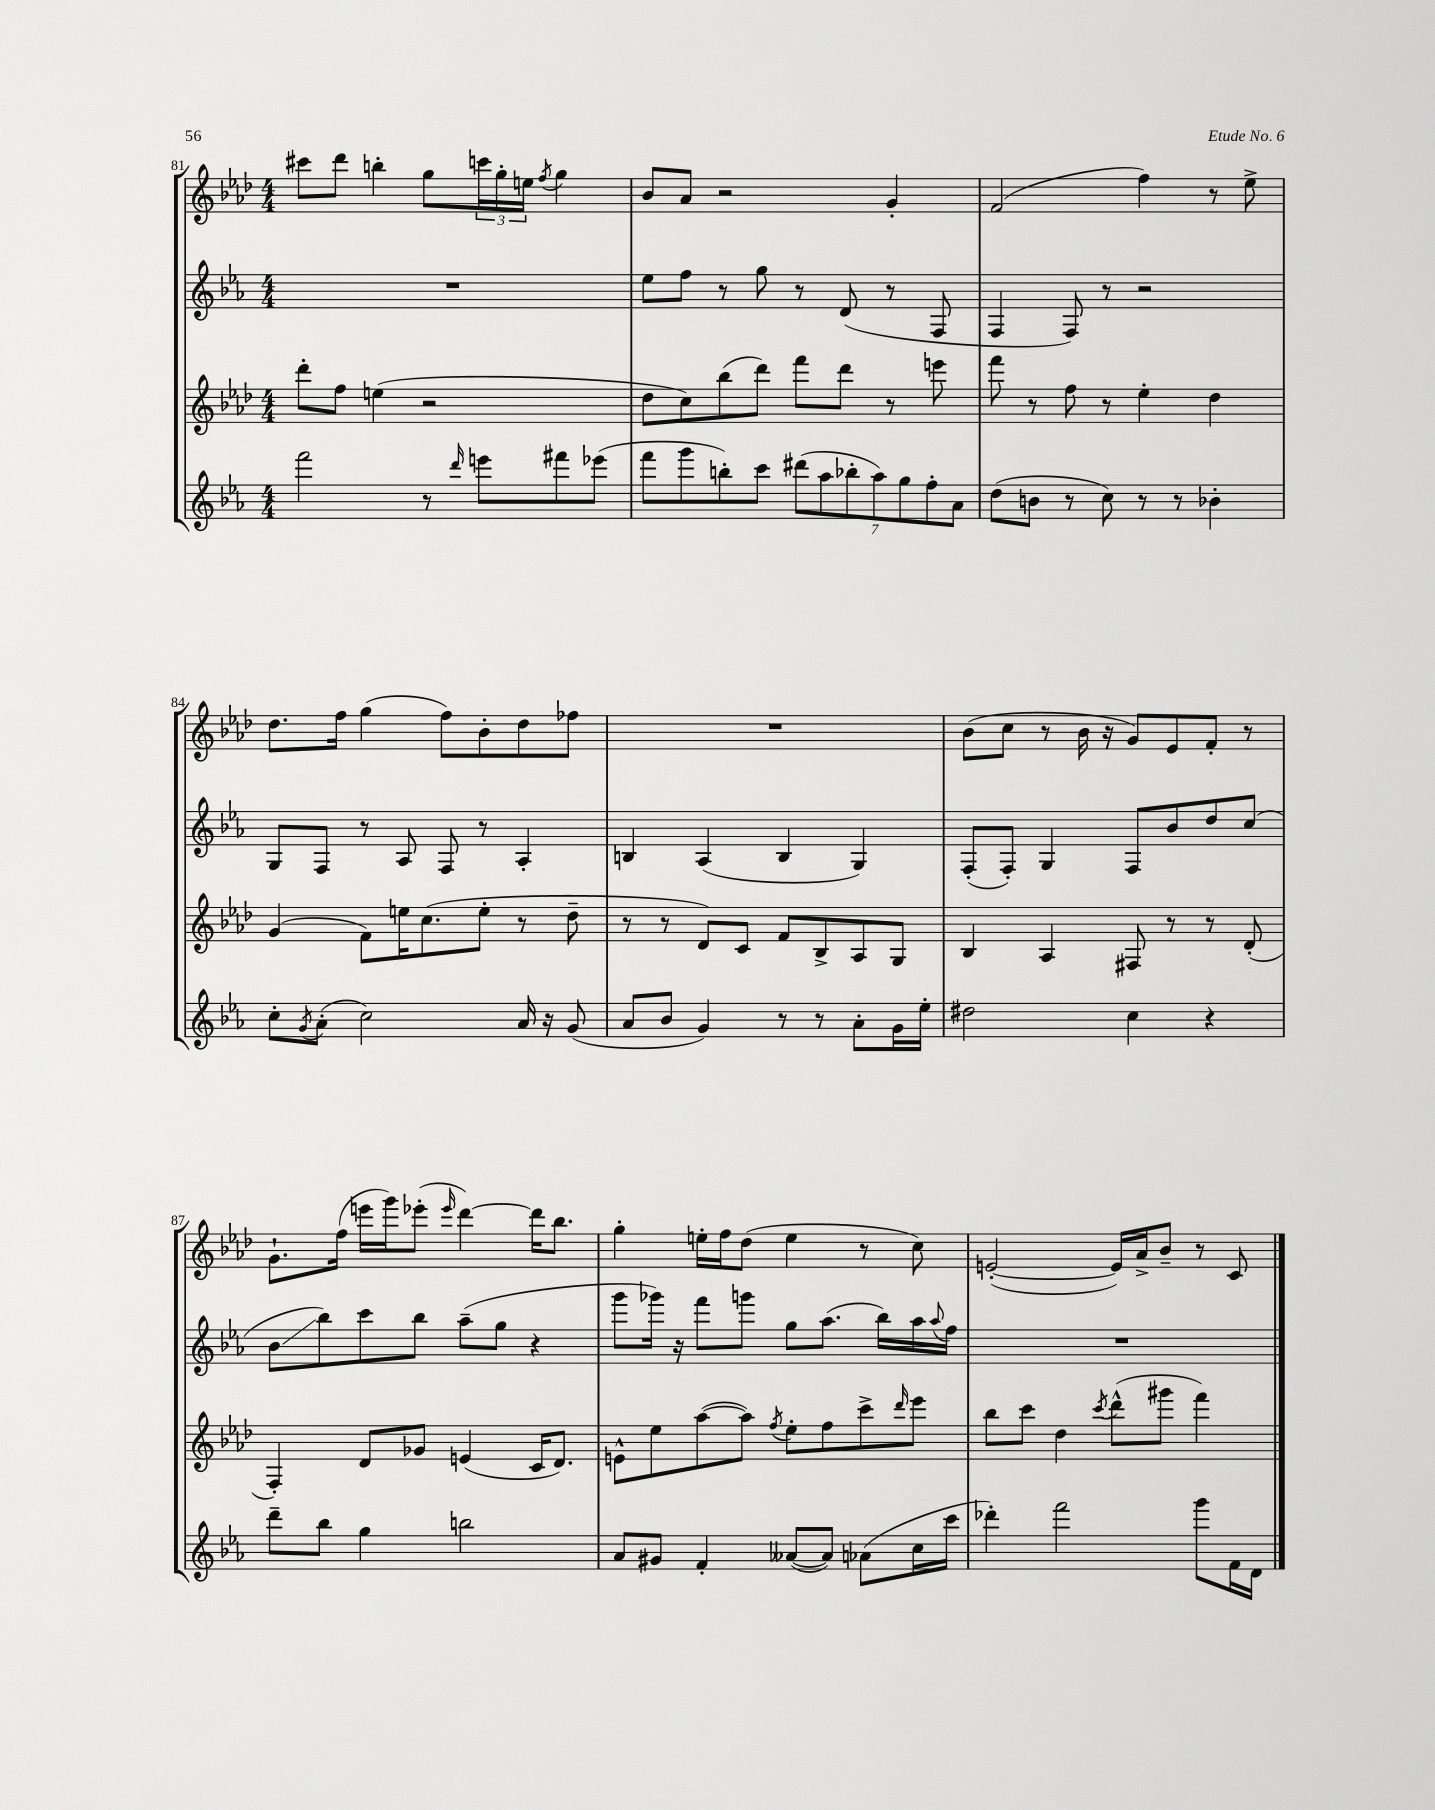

**kern	**kern	**kern	**kern
*staff4	*staff3	*staff2	*staff1
*clefG2	*clefG2	*clefG2	*clefG2
*k[b-e-a-]	*k[b-e-a-d-]	*k[b-e-a-]	*k[b-e-a-d-]
*M4/4	*M4/4	*M4/4	*M4/4
2fff\	8ddd-'\L	1r	8ccc#\L
.	8ff\J	.	8ddd-\J
.	(4ee\	.	4bb'\
8r	2r	.	8gg\L
16qqddd/	.	.	.
8eee\L	.	.	24ccc\L
.	.	.	24gg'\
.	.	.	24ee\JJ
.	.	.	8qff/
8fff#\	.	.	4gg\
(8eee-\J	.	.	.
=	=	=	=
8fff\L	8dd-\L	8ee-\L	8b-/L
8ggg\	8cc\)	8ff\J	8a-/J
8bb'\)	(8bb-\	8r	2r
8ccc\J	8ddd-\J)	8gg\	.
(14ddd#\L	8fff\L	8r	.
14aa-\	.	.	.
.	8ddd-\J	(8d/	.
14bb-'\	.	.	.
14aa-\)	.	.	.
.	8r	8r	4g'/
14gg\	.	.	.
14ff'\	.	.	.
.	8eee\	8F/	.
14a-\J	.	.	.
=	=	=	=
(8dd\L	8fff\	4F/	(2f/
8b\J	8r	.	.
8r	8ff\	8F/)	.
8cc\)	8r	8r	.
8r	4ee-'\	2r	4ff\)
8r	.	.	.
4b-'\	4dd-\	.	8r
.	.	.	8ee-^\
=	=	=	=
8cc'\L	(4g/	8G/L	8.dd-\L
8qg/	.	.	.
(8a-'\J	.	8F/J	.
.	.	.	16ff\Jk
2cc\)	8f\L)	8r	(4gg\
.	16ee\K	8A-/	.
.	(8.cc\	.	.
.	.	8F/	8ff\L)
.	8ee'\J	8r	8b-'\
16a-/	8r	4A-'/	8dd-\
16r	.	.	.
(8g/	8dd-~\	.	8ff-\J
=	=	=	=
8a-/L	8r	4B/	1r
8b-/J	8r	.	.
4g/)	8d-/L)	(4A-/	.
.	8c/J	.	.
8r	8f/L	4B/	.
8r	8B-^/	.	.
8a-'\L	8A-/	4G/)	.
16g\L	8G/J	.	.
16ee-'\JJ	.	.	.
=	=	=	=
2dd#\	4B-/	(8F'/L	(8b-\L
.	.	8F'/J)	8cc\J
.	4A-/	4G/	8r
.	.	.	16b-\
.	.	.	16r
4cc\	8F#/	8F/L	8g/L)
.	8r	8b-/	8e-/
4r	8r	8dd/	8f'/J
.	(8d-'/	(8cc/J	8r
=	=	=	=
8ddd~\L	4F'/)	8b-\L	8.g`\L
8bb-\J	.	8bb-\)	.
.	.	.	(16ff\Jk
4gg\	8d-/L	8ccc\	16eee\LL
.	.	.	16ggg\J)
.	8g-/J	8bb-\J	(8eee-'\J
.	.	.	16qqeee-/
2bb\	(4e/	(8aa-~\L	[4ddd-\)
.	.	8gg\J	.
.	16c/LK	4r	16ddd-\]LK
.	8.d-/J)	.	8.bb-\J
=	=	=	=
8a-/L	8e^^\L	8ggg\L	4gg'\
8g#/J	8ee-\	16ggg-\Jk)	.
.	.	16r	.
4f'/	([8aa-\	8fff\L	16ee'\LL
.	.	.	16ff\J
.	8aa-\]J)	8ggg\J	(8dd-\J
.	8qff/	.	.
([8a--/L	8ee-'\L	8gg\L	4ee\
8a--/]J)	8ff\	(8.aa-\J	.
(8a-\L	8ccc^\	.	8r
.	.	16bb-\LL)	.
.	16qqddd-/	.	.
16cc\L	8eee-\J	16aa-\	8cc\)
.	.	8qqaa-/	.
16ccc\JJ	.	16ff\JJ	.
=	=	=	=
4ddd-'\)	8bb-\L	1r	([2e'/
.	8ccc\J	.	.
2fff\	4dd-\	.	.
.	8qccc/	.	.
.	(8ddd-^^\L	.	16e/]LL)
.	.	.	16a-^/J
.	8ggg#\J	.	8b-~/J
8ggg\L	4fff\)	.	8r
16f\L	.	.	8c/
16d\JJ	.	.	.
==	==	==	==
*-	*-	*-	*-
